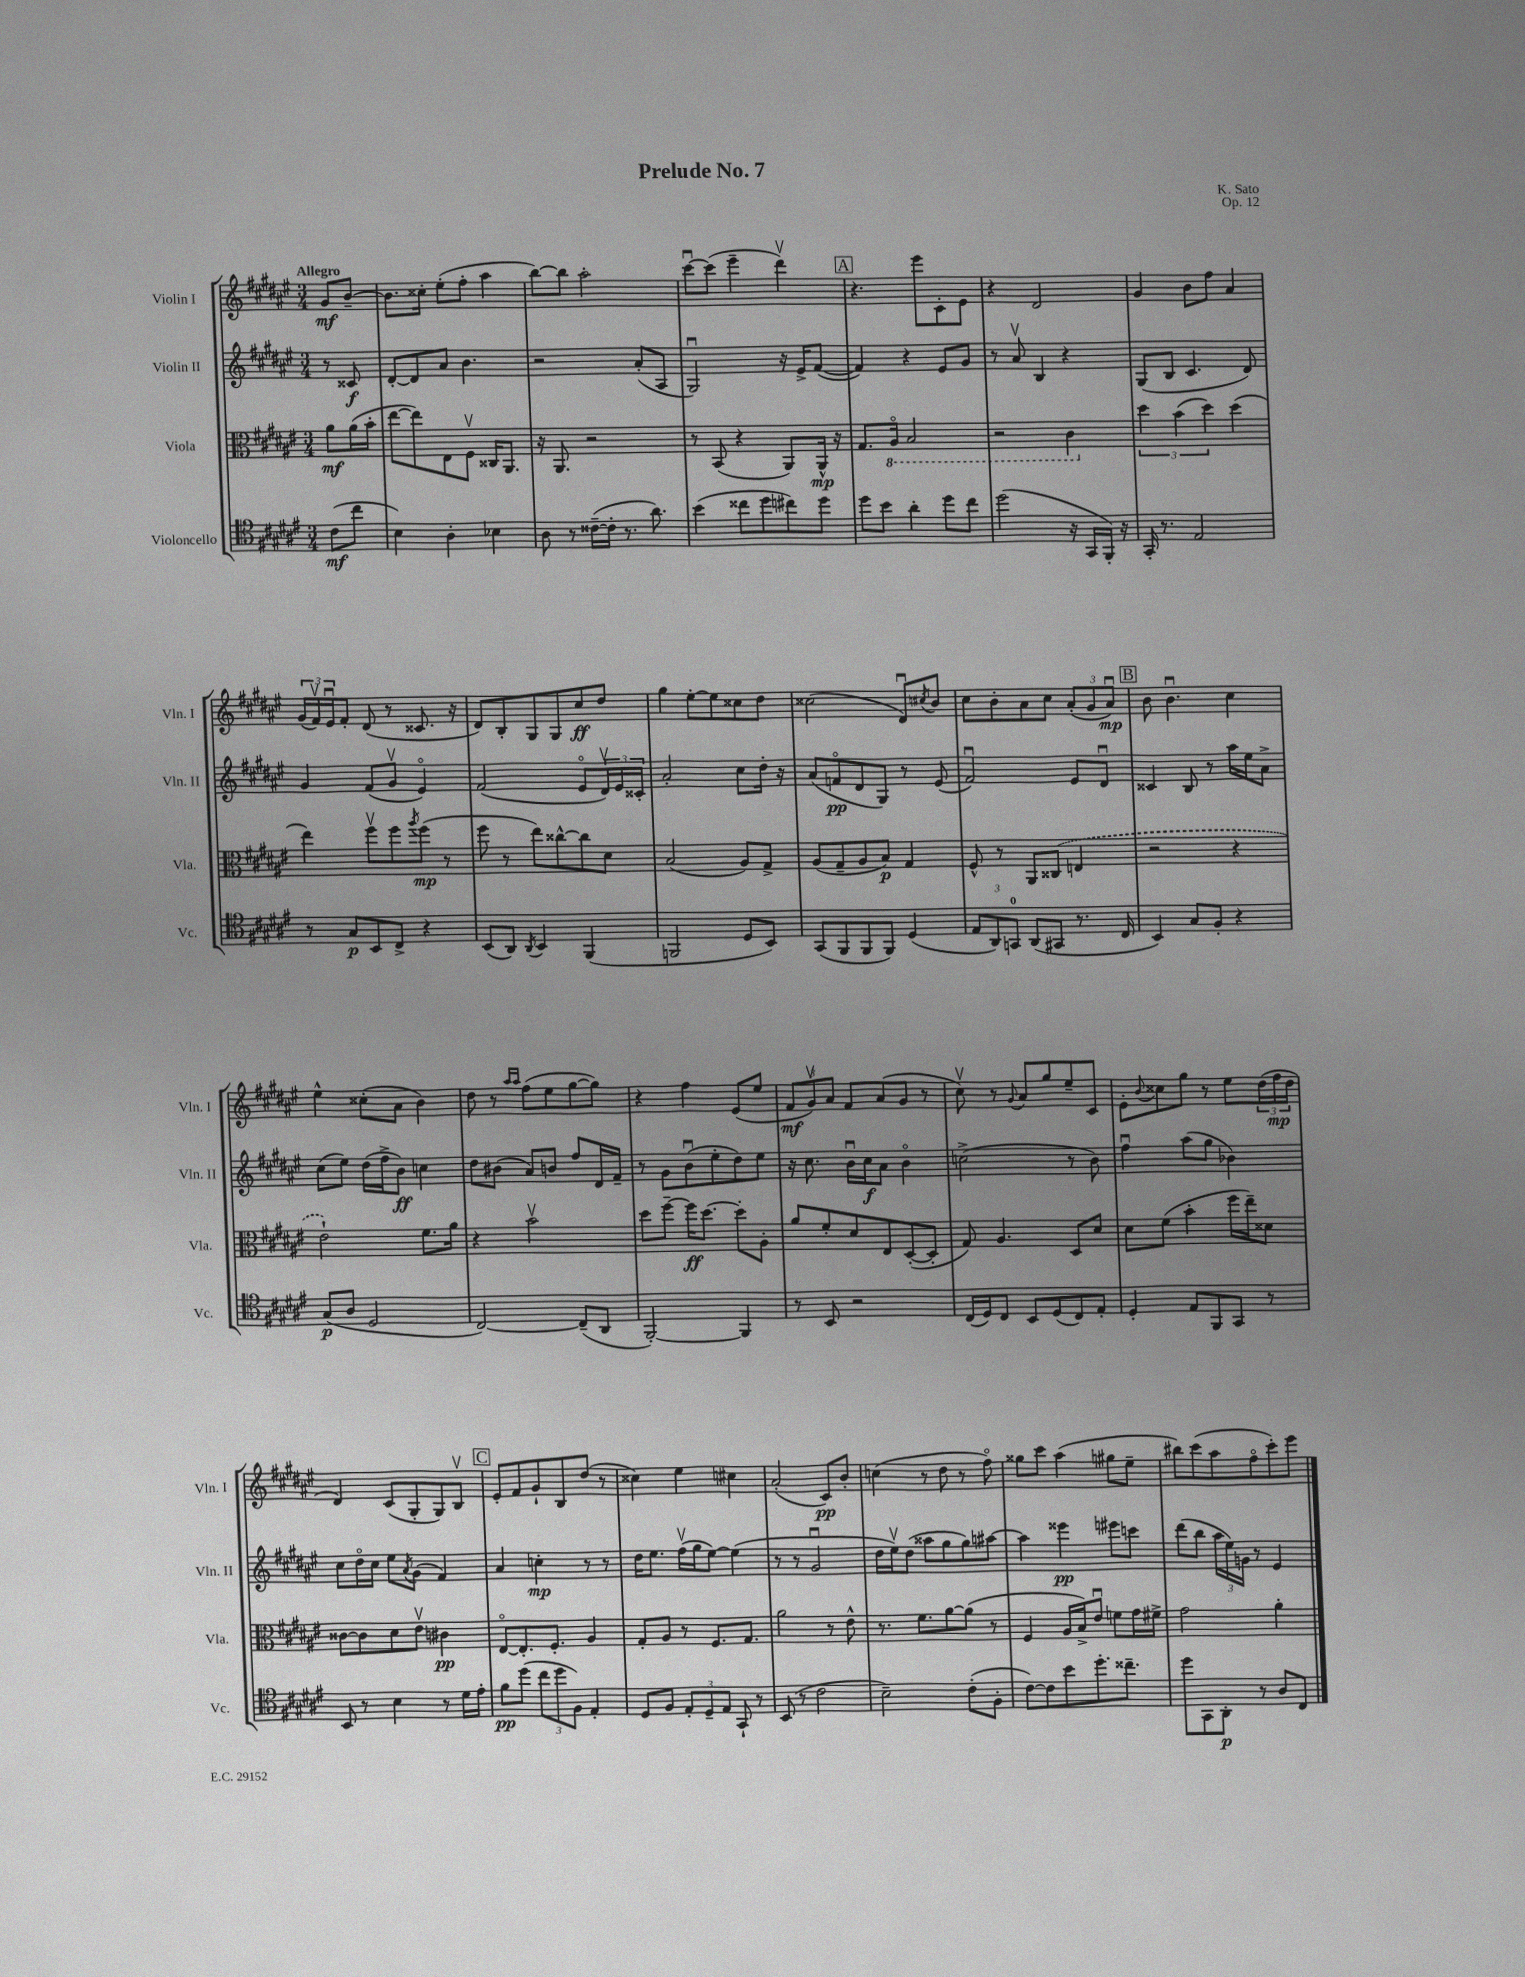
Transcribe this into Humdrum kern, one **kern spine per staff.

**kern	**dynam	**kern	**dynam	**kern	**dynam	**kern	**dynam
*part4	*part4	*part3	*part3	*part2	*part2	*part1	*part1
*staff4	*staff4	*staff3	*staff3	*staff2	*staff2	*staff1	*staff1
*I"Violoncello	*	*I"Viola	*	*I"Violin II	*	*I"Violin I	*
*I'Vc.	*	*I'Vla.	*	*I'Vln. II	*	*I'Vln. I	*
*clefC4	*	*clefC3	*	*clefG2	*	*clefG2	*
*k[f#c#g#d#a#e#]	*	*k[f#c#g#d#a#e#]	*	*k[f#c#g#d#a#e#]	*	*k[f#c#g#d#a#e#]	*
*M3/4	*	*M3/4	*	*M3/4	*	*M3/4	*
=	=	=	=	=	=	=	=
!	!	!	!	!	!	!LO:TX:a:B:t=Allegro	!
(8c#\L	mf	8a#\L	mf	8r	.	8g#/L	mf
8cc#\J	.	(16a#\L	.	8c##X/	f	[8b~/J	.
.	.	16b'\JJ	.	.	.	.	.
=1	=1	=1	=1	=1	=1	=1	=1
4B\)	.	[8ee#\L	.	[8d#'/L	.	8.b\L]	.
.	.	8ee#\])	.	8d#/]	.	.	.
.	.	.	.	.	.	16cc##X'\Jk	.
4A#'\	.	8E#\	.	8a#/J	.	(8ee#'\L	.
.	.	8F#v\J	.	4.b\	.	8ff#'\J	.
4B-X\	.	16C##X/KL	.	.	.	4aa#\	.
.	.	8.AA#/J	.	.	.	.	.
=2	=2	=2	=2	=2	=2	=2	=2
8A#\	.	16r	.	2r	.	[8bb\L)	.
.	.	8.AA#/	.	.	.	.	.
8r	.	.	.	.	.	8bb\J]	.
([16c##X~\LL	.	2r	.	.	.	2aa#'\	.
16c##'\JJ]	.	.	.	.	.	.	.
8.r	.	.	.	.	.	.	.
.	.	.	.	(8a#'/L	.	.	.
8.a#\)	.	.	.	.	.	.	.
.	.	.	.	8A#/J	.	.	.
=3	=3	=3	=3	=3	=3	=3	=3
(4b\	.	8r	.	2G#u/)	.	[8ccc#u\L	.
.	.	(8BB/	.	.	.	(8ccc#\J]	.
8cc##X\L	.	4r	.	.	.	4eee#~\	.
8dd#\	.	.	.	.	.	.	.
8cc#X\)	.	8AA#/L)	.	16r	.	4ddd#v\)	.
.	.	.	.	16e#^/KL	.	.	.
8dd#\J	.	16AA#^^/Jk	mp	([8f#/J	.	.	.
.	.	16r	.	.	.	.	.
!!LO:REH:place=s1:t=A
=4	=4	=4	=4	=4	=4	=4	=4
8dd#\L	.	8.G#/L	.	4f#/])	.	4.r	.
8b\J	.	.	.	.	.	.	.
*	*	*8ba	*	*	*	*	*
.	.	16AA#/Jk	.	.	.	.	.
4a#'\	.	2BB/	.	4r	.	.	.
.	.	.	.	.	.	8eee#\L	.
8dd#\L	.	.	.	8e#/L	.	8c#'\	.
8cc#\J	.	.	.	8g#/J	.	8e#\J	.
=5	=5	=5	=5	=5	=5	=5	=5
(2dd#\	.	2r	.	8r	.	4r	.
.	.	.	.	8a#v/	.	.	.
.	.	.	.	4B/	.	2d#/	.
16r	.	4C#\	.	4r	.	.	.
16GG#/LL	.	.	.	.	.	.	.
16FF#'/JJ)	.	.	.	.	.	.	.
16r	.	.	.	.	.	.	.
=6	=6	=6	=6	=6	=6	=6	=6
*	*	*X8ba	*	*	*	*	*
16GG#'/	.	6dd#\	.	(8G#/L	.	4g#/	.
8.r	.	.	.	.	.	.	.
.	.	.	.	8B/J	.	.	.
.	.	(6b\	.	.	.	.	.
2E#/	.	.	.	4.c#/	.	8b\L	.
.	.	6dd#\)	.	.	.	.	.
.	.	.	.	.	.	8ff#\J	.
.	.	(4dd#\	.	.	.	4a#/	.
.	.	.	.	8d#/)	.	.	.
!!LO:LB:g=z
=7	=7	=7	=7	=7	=7	=7	=7
8r	.	4ee#\)	.	4g#/	.	(24g#/LL	.
.	.	.	.	.	.	24f#v/)	.
.	.	.	.	.	.	24e#u/J	.
8G#/L	p	.	.	.	.	8f#'/J	.
8BB/	.	8ff#v\L	.	(8f#/L	.	(8d#/	.
8C#^/J	.	8ff#\	.	8g#v/J	.	8r	.
.	.	8qaa#/	.	.	.	.	.
4r	.	(8ff#\J	mp	4e#/)	.	8.c##X/	.
.	.	8r	.	.	.	.	.
.	.	.	.	.	.	16r	.
=8	=8	=8	=8	=8	=8	=8	=8
(8BB/L	.	8ff#\	.	(2f#/	.	8d#/L)	.
8AA#/J)	.	8r	.	.	.	8B'/	.
8qAA#/	.	.	.	.	.	.	.
4BB/	.	8ee#\L)	.	.	.	8G#/	.
.	.	[8cc##X^^\	.	.	.	8G#/	.
(4FF#/	.	8cc##\]	.	8e#/L	.	8cc#/	ff
.	.	8d#\J	.	24d#v/L)	.	8dd#/J	.
.	.	.	.	24e#/	.	.	.
.	.	.	.	24c##X'/JJ	.	.	.
=9	=9	=9	=9	=9	=9	=9	=9
2FFn/	.	(2B/	.	2a#'/	.	4gg#\	.
.	.	.	.	.	.	[8ee#'\L	.
.	.	.	.	.	.	8ee#\]	.
8D#/L	.	8A#/L)	.	8cc#\L	.	8cc##X\	.
8BB/J)	.	8G#^/J	.	16dd#'\Jk	.	8dd#\J	.
.	.	.	.	16r	.	.	.
=10	=10	=10	=10	=10	=10	=10	=10
(8GG#/L	.	(8A#/L	.	(8a#/L	.	(2cc##X\	.
8FF#/	.	8G#~/	.	8fn/	pp	.	.
8FF#/	.	8A#/	.	8d#/	.	.	.
8FF#/J)	.	8B/J)	p	8G#/J)	.	.	.
(4D#/	.	4G#/	.	8r	.	8d#u/L)	.
.	.	.	.	.	.	8qcc#X/	.
.	.	.	.	(8e#/	.	8b/J	.
=11	=11	=11	=11	=11	=11	=11	=11
12E#/L	.	8F#^^/	.	2f#u/)	.	8cc#\L	.
12AA#/)	.	.	.	.	.	.	.
.	.	8r	.	.	.	8b'\	.
12GGn/J	.	.	.	.	.	.	.
(8AA#/L	.	8AA#/L	.	.	.	8a#\	.
8GG#X/J	.	(8C##X/J	.	.	.	8cc#\J	.
8.r	.	4En/	.	8e#/L	.	(12a#'/L	.
.	.	.	.	.	.	12g#/	.
.	.	.	.	8d#u/J	.	.	.
.	.	.	.	.	.	12a#u/J)	mp
16C#/	.	.	.	.	.	.	.
!!LO:REH:place=s1:t=B
=12	=12	=12	=12	=12	=12	=12	=12
4BB/)	.	2r	.	4c##X/	.	8b\	.
.	.	.	.	.	.	4.bu\	.
8G#/L	.	.	.	8B/	.	.	.
8F#'/J	.	.	.	8r	.	.	.
4r	.	4r	.	16aa#\LL	.	4cc#\	.
.	.	.	.	16ee#\J	.	.	.
.	.	.	.	8a#^\J	.	.	.
!!LO:LB:g=z
=13	=13	=13	=13	=13	=13	=13	=13
(8G#/L	p	2e#`\)	.	(8cc#\L	.	4ee#^^\	.
8A#/J	.	.	.	8ee#\J)	.	.	.
2D#/	.	.	.	(16dd#\LL	.	(8cc##X'\L	.
.	.	.	.	16ff#^\J	.	.	.
.	.	.	.	8b\J)	ff	8a#\J	.
.	.	8.f#\L	.	4ccn\	.	4b\)	.
.	.	16a#\Jk	.	.	.	.	.
=14	=14	=14	=14	=14	=14	=14	=14
[2C#/)	.	4r	.	8dd#\L	.	8dd#\	.
.	.	.	.	(8b#X\J	.	8r	.
.	.	.	.	.	.	16qqaa#/LL	.
.	.	.	.	.	.	16qqaa#/JJ	.
.	.	2bv\	.	8a#/L)	.	(8ff#\L	.
.	.	.	.	8bn/J	.	8ee#\	.
(8C#~/L]	.	.	.	8ff#/L	.	[8gg#\	.
8AA#/J	.	.	.	16d#/L	.	8gg#\J])	.
.	.	.	.	16f#~/JJ	.	.	.
=15	=15	=15	=15	=15	=15	=15	=15
[2FF#'/)	.	8dd#\L	.	8r	.	4r	.
.	.	[8ff#~\J	.	8g#\L	.	.	.
.	.	16ff#\KL]	ff	(8bu\	.	4ff#\	.
.	.	[8.dd#\J	.	.	.	.	.
.	.	.	.	8ee#'\	.	.	.
4FF#/]	.	8dd#'\L]	.	8dd#\)	.	(8e#/L	.
.	.	8A#'\J	.	8ee#\J	.	8ee#/J	.
=16	=16	=16	=16	=16	=16	=16	=16
8r	.	8a#/L	.	16r	.	12f#/L	mf
.	.	.	.	8.cc#\	.	.	.
.	.	.	.	.	.	12g#v/)	.
8BB/	.	8f#'/	.	.	.	.	.
.	.	.	.	.	.	12a#/J	.
2r	.	8d#/	.	16bu\LL	.	8f#/L	.
.	.	.	.	16cc#\J	f	.	.
.	.	8E#/	.	8a#\J	.	(8a#/	.
.	.	([8D#'/	.	4b\	.	8g#/J	.
.	.	8D#'/J]	.	.	.	8r	.
=17	=17	=17	=17	=17	=17	=17	=17
(16C#/LL	.	8G#/)	.	(2ccn^\	.	8cc#v\)	.
16D#/J)	.	.	.	.	.	.	.
8C#/J	.	4.A#/	.	.	.	8r	.
.	.	.	.	.	.	8qqg#/	.
8BB/L	.	.	.	.	.	8a#/L	.
(8D#/	.	.	.	.	.	8gg#/	.
8C#/)	.	8D#/L	.	8r	.	8ee#~/	.
8E#'/J	.	8d#/J	.	8b\)	.	8c#/J	.
=18	=18	=18	=18	=18	=18	=18	=18
4D#'/	.	8d#\L	.	4ff#u\	.	8e#'\L	.
.	.	.	.	.	.	8qqb/	.
.	.	(8f#\J	.	.	.	8cc##X\	.
8E#/L	.	4b'\	.	(8aa#\L	.	8gg#\J	.
8FF#/	.	.	.	8gg#\J	.	8r	.
8GG#/J	.	16ff#\LL	.	4b-X\)	.	8ee#\L	.
.	.	16ee#~\J)	.	.	.	.	.
8r	.	8d##X\J	.	.	.	(24dd#\L	.
.	.	.	.	.	.	24ff#\	mp
.	.	.	.	.	.	24dd#\JJ	.
!!LO:LB:g=z
=19	=19	=19	=19	=19	=19	=19	=19
8BB/	.	[8c##X\L	.	8cc#\L	.	4d#/)	.
8r	.	8c##\]	.	16dd#\L	.	.	.
.	.	.	.	16cc#\JJ	.	.	.
4B\	.	8d#\	.	8ee#\L	.	(8c#/L	.
.	.	.	.	8qa#/	.	.	.
.	.	8e#v\J	.	(8g#\J	.	8G#'/	.
8r	.	4c#X\	pp	4f#/)	.	8G#/)	.
16d#\LL	.	.	.	.	.	8Bv/J	.
16e#'\JJ	.	.	.	.	.	.	.
!!LO:REH:place=s1:t=C
=20	=20	=20	=20	=20	=20	=20	=20
8f#\L	pp	[8E#/L	.	4a#/	.	8e#'/L	.
(8dd#\J	.	8.E#'/]	.	.	.	8f#/	.
12cc#\L	.	.	.	4ccn'\	mp	8g#`/	.
.	.	8.F#'/J	.	.	.	.	.
12dd#\	.	.	.	.	.	.	.
.	.	.	.	.	.	8B/	.
12F#\J)	.	.	.	.	.	.	.
4E#'/	.	4A#/	.	8r	.	(8dd#/J	.
.	.	.	.	8r	.	8r	.
=21	=21	=21	=21	=21	=21	=21	=21
8D#/L	.	8G#'/L	.	16dd#\KL	.	4cc##X\)	.
.	.	.	.	8.ee#\J	.	.	.
8F#/J	.	8A#/J	.	.	.	.	.
12E#'/L	.	8r	.	(16ff#v\LL	.	4ee#\	.
.	.	.	.	16gg#\J	.	.	.
12D#~/	.	.	.	.	.	.	.
.	.	8.F#/L	.	[8ee#\J)	.	.	.
12E#/J	.	.	.	.	.	.	.
8GG#`/	.	.	.	(4ee#\]	.	4cc#X\	.
.	.	8.G#/J	.	.	.	.	.
8r	.	.	.	.	.	.	.
=22	=22	=22	=22	=22	=22	=22	=22
(8BB/	.	2a#\	.	8r	.	(2a#'/	.
8r	.	.	.	8r	.	.	.
2c#\	.	.	.	2g#u/	.	.	.
.	.	8r	.	.	.	8c#/L)	pp
.	.	8e#^^\	.	.	.	8b'/J	.
=23	=23	=23	=23	=23	=23	=23	=23
2B~\)	.	8.r	.	16dd#\LL	.	(4ccn\	.
.	.	.	.	16ee#v\J)	.	.	.
.	.	.	.	(8dd#\J	.	.	.
.	.	8.f#\L	.	.	.	.	.
.	.	.	.	8aa##X\L	.	8r	.
.	.	[8a#\	.	8gg#\	.	8dd#\	.
(8c#'\L	.	(8a#\J]	.	8gg#\)	.	8r	.
8F#'\J	.	8r	.	[8aa#X\J	.	8ff#\)	.
=24	=24	=24	=24	=24	=24	=24	=24
[8c#\L)	.	4F#/	.	4aa#\]	.	8gg##X\L	.
8c#\]	.	.	.	.	.	8ccc#\J	.
8b\	.	16A#/LL	.	4eee##X\	pp	(4aa#\	.
.	.	16B^/J)	.	.	.	.	.
8.dd#'\	.	8e#u/J	.	.	.	.	.
.	.	8fn\L	.	8eee#X\L	.	8gg#X\L	.
8.cc##X~\J	.	.	.	.	.	.	.
.	.	16g#\L	.	8cccn\J	.	8ee#~\J	.
.	.	16f#X^\JJ	.	.	.	.	.
=25	=25	=25	=25	=25	=25	=25	=25
8dd#\L	.	2g#\	.	(8ddd#\L	.	8bb#X\L)	.
8GG#\	.	.	.	8bb\J	.	(8ccc#\	.
8AA#'\J	p	.	.	24aa#\LL	.	8aa#\	.
.	.	.	.	24ee#\)	.	.	.
.	.	.	.	24gn\JJ	.	.	.
8r	.	.	.	8r	.	8ff#\	.
8A#/L	.	4a#'\	.	4e#/	.	8ccc#'\)	.
8C#/J	.	.	.	.	.	8eee#\J	.
==	==	==	==	==	==	==	==
*-	*-	*-	*-	*-	*-	*-	*-
